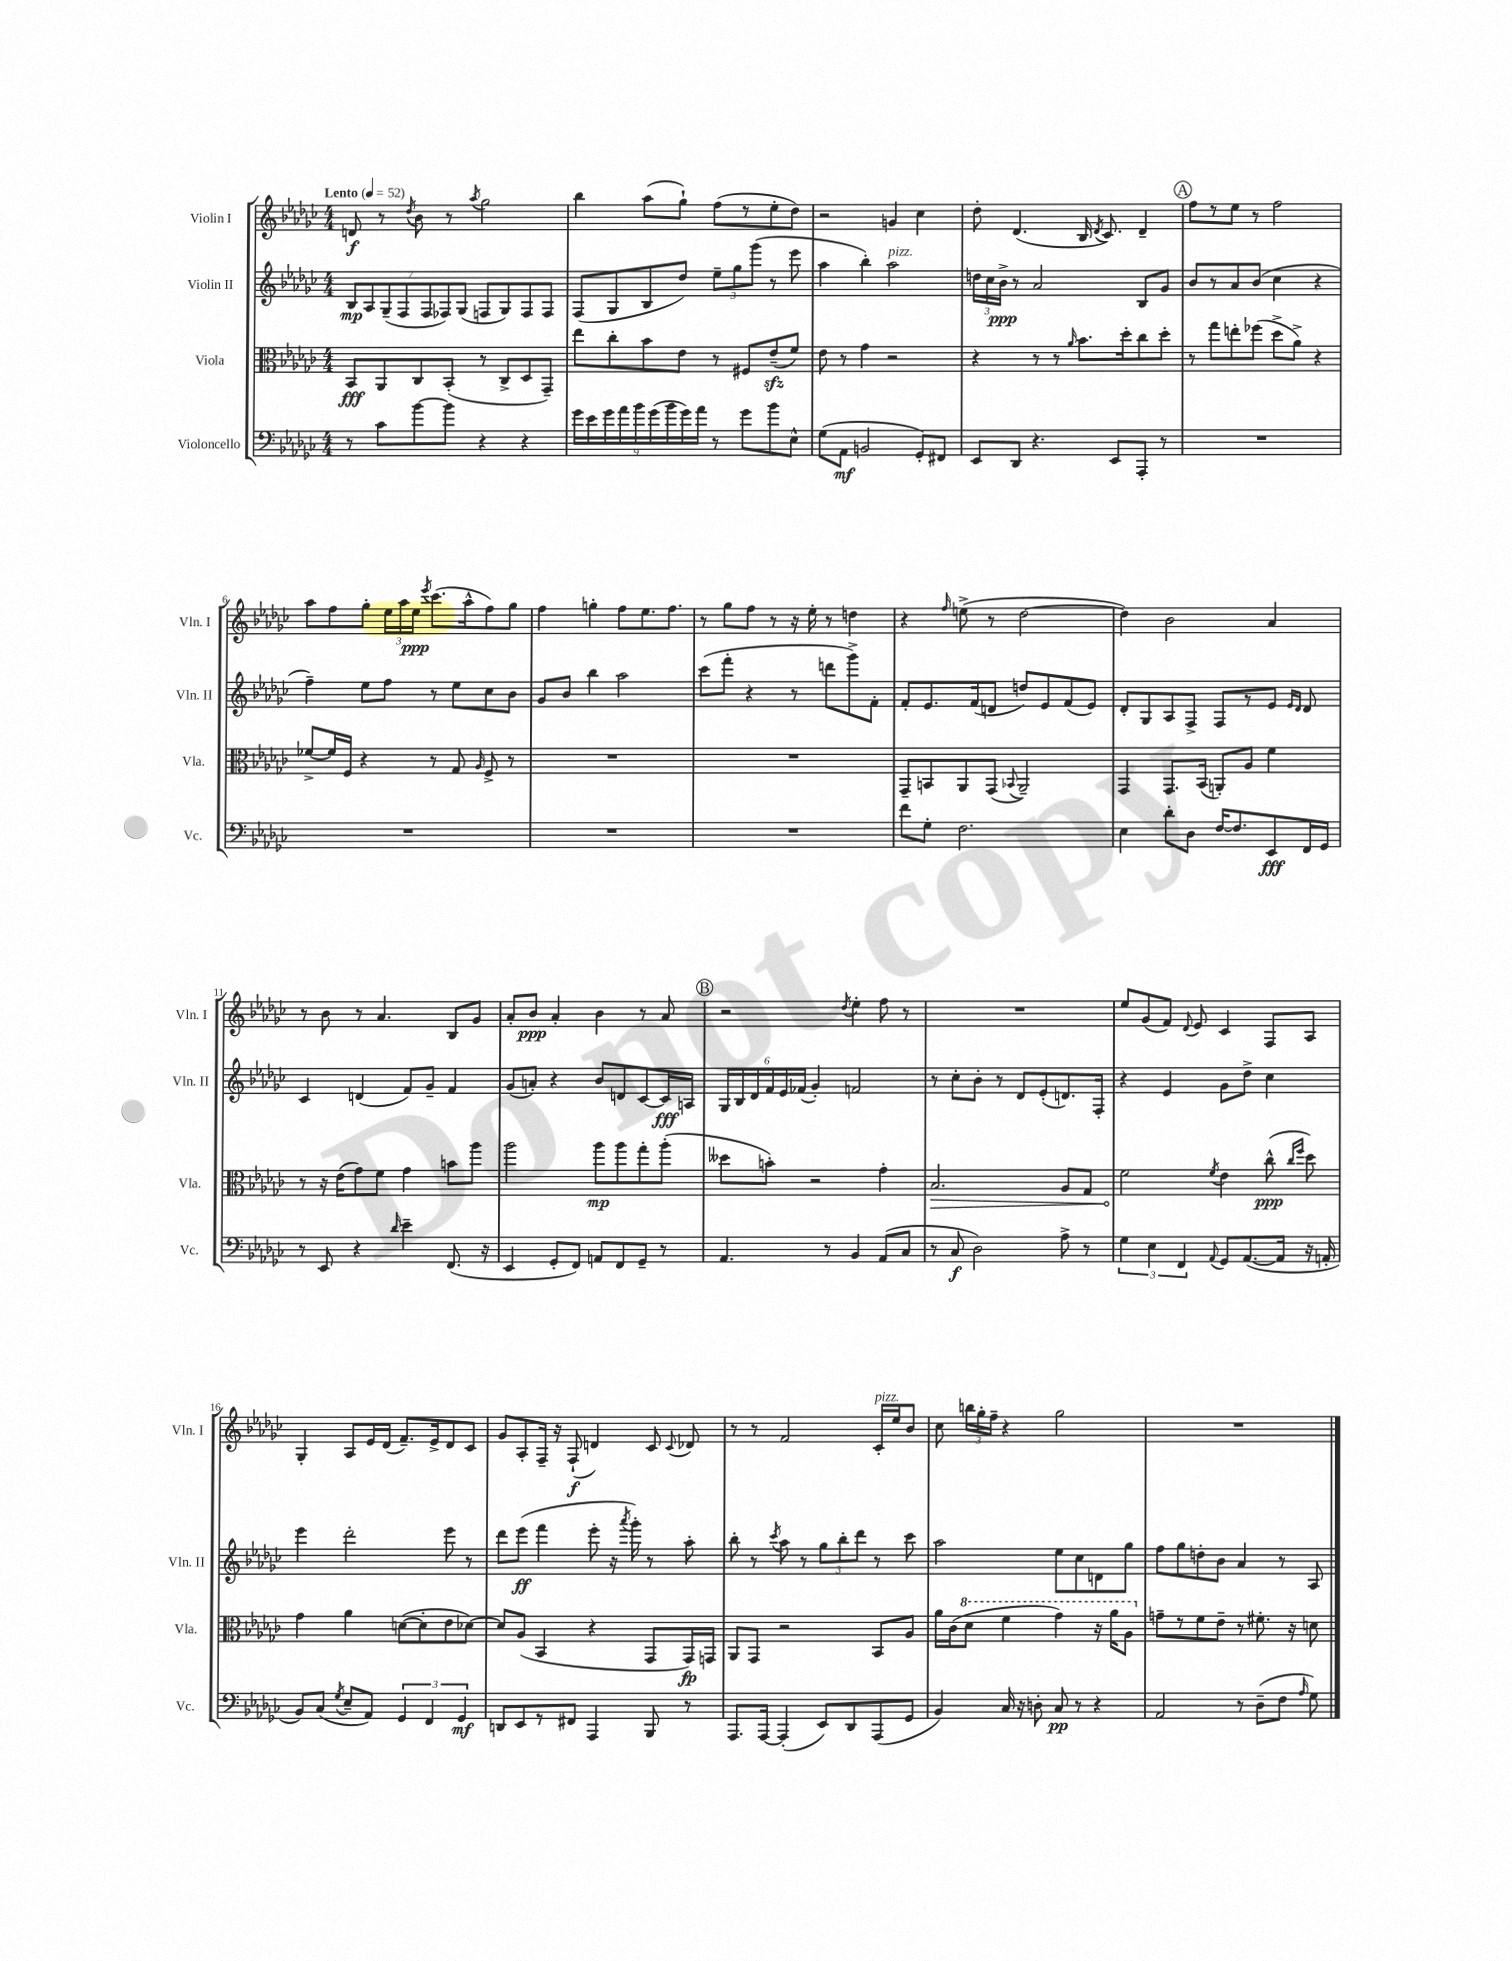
<<
\new StaffGroup <<
\new Staff = "s0" \with { instrumentName = "Violin I" shortInstrumentName = "Vln. I" } {
    \clef treble \key ges \major \numericTimeSignature \time 4/4 \tempo "Lento" 4 = 52
    \autoBeamOff d'8\f r8 \acciaccatura { des''8 } bes'8 r8 \acciaccatura { aes''8 } ges''2 |
    bes''4 aes''8[( ges''8]-!) f''8[( r8 ees''8-. des''8]) |
    r2 g'4 ces''4 |
    des''8-. des'4.( bes16 \acciaccatura { des'8 } ces'8.) des'4-- |
    \mark \markup { \circle "A" } f''8[ r8 ees''8] r8 f''2 |
    aes''8[ f''8 ges''8]-. \tuplet 3/2 { ees''16[ aes''16 ees''16]\ppp } \acciaccatura { ees'''8 } ces'''8.[( aes''16-^ f''8) ges''8] |
    f''4 g''4-. f''8[ ees''8. f''8.] |
    r8 ges''8[ f''8] r8 r16 ees''16-. r8 d''4 |
    r4 \grace { f''16 } e''8->( r8 des''2~ |
    des''4) bes'2 aes'4 |
    r8 bes'8 r8 aes'4. bes8[ ges'8] |
    aes'8[-. bes'8]\ppp aes'4-. bes'4 r8 aes'8 |
    \mark \markup { \circle "B" } r2 \acciaccatura { des''8 } ees''4-. f''8 r8 |
    R1 |
    ees''8[ ges'8( f'8]) \appoggiatura { des'8 } ees'8 ces'4 f8[ aes8] |
    ges4-. aes8[ ees'16 des'16]( f'8.[--) ees'16-> des'8 ces'8] |
    ges'8[ aes8-. f16]-- r16 f8-!\f( d'4) ces'8 \appoggiatura { ces'8 } des'8 |
    r8 r8 f'2 ces'16[-.^\markup { \italic "pizz." } ees''16 bes'8] |
    ces''8 \tuplet 3/2 { b''16[ ges''16-. f''16]-- } r4 ges''2 |
    R1 \bar "|." |
}
\new Staff = "s1" \with { instrumentName = "Violin II" shortInstrumentName = "Vln. II" } {
    \clef treble \key ges \major \numericTimeSignature \time 4/4
    \autoBeamOff \tuplet 7/4 { bes8[\mp aes8 ges8--( f8 f8 fes8) ges8]( } f8[ ges8) f8 f8] |
    f8[( ges8 bes8 des''8]) \tuplet 3/2 { ees''8[-- ges''8 ges'''8]( } r8 ees'''8 |
    aes''4 bes''4-.) aes''2^\markup { \italic "pizz." } |
    \tuplet 3/2 { d''16[ ces''16 bes'16]->\ppp } r8 aes'2 bes8[ ges'8] |
    \mark \markup { \circle "A" } bes'8[ r8 aes'8 bes'8]( ces''4 r4 |
    f''4--) ees''8[ f''8] r8 ees''8[ ces''8 bes'8] |
    ges'8[ bes'8] bes''4 aes''2 |
    ces'''8[( f'''8]-. r4 r8 d'''8[ ges'''8->) f'8]-. |
    f'8[-. ees'8. f'16( d'8] d''8[) ees'8 f'8( ees'8]) |
    des'8[-. ges8 aes8 f8]-> f8[ r8 ees'8] \grace { ees'16[ des'16] } des'8 |
    ces'4 d'4( f'8[) ges'8]-- f'4 |
    ges'8[( a'8]-.) r4 bes'8[ d'8 ces'8~ ces'16\fff a16] |
    \mark \markup { \circle "B" } \tuplet 6/4 { ges16[ bes16 des'16 f'16 ees'16 fes'16]( } ges'4-.) f'2 |
    r8 ces''8[-. bes'8]-. r8 des'8[ ees'8-.( d'8.) f16]-. |
    r4 ees'4 ges'8[ des''8]-> ces''4 |
    ees'''4 des'''2-. ees'''8 r8 |
    des'''8[ ees'''8]\ff( f'''4 ees'''8-. r16 \acciaccatura { aes'''8 } ges'''16-.) r8 aes''8-. |
    bes''8-. r8 \acciaccatura { ces'''8 } aes''8 r8 \tuplet 3/2 { ges''8[ bes''8-. des'''8] } r8 ces'''8 |
    aes''2 ees''8[ ces''8 d'8 ges''8] |
    f''8[ ges''8 d''8-. bes'8] aes'4 r8 aes8 \bar "|." |
}
\new Staff = "s2" \with { instrumentName = "Viola" shortInstrumentName = "Vla." } {
    \clef alto \key ges \major \numericTimeSignature \time 4/4
    \autoBeamOff bes,8[\fff aes,8 ces8 bes,8]-.( r8 ces8[-> des8 ges,8]--) |
    ees''8[ ces''8-. bes'8 ees'8] r8 fis8[ ees'8--\sfz( f'8]) |
    ees'8 r8 ges'4 r2 |
    r4 r8 r8 \grace { aes'16 } bes'8.[ des''16-. ces''8 des''8]-. |
    \mark \markup { \circle "A" } r8 ges''8[ e''8-. fes''8]( des''8[-> aes'8]->) r4 |
    fes'8[~-> fes'16 f16] r4 r8 ges8 \grace { aes16 } f8-> r8 |
    R1 |
    R1 |
    ges,8[-- b,8 aes,8 ges,8]( \appoggiatura { bes,8 } aes,2--) |
    ges,4 ges,8.[ bes,16]( a,8[-.) aes8] f'4 |
    r8 r16 ees'16[( ges'8) f'8] ges'4 b'8[ aes''8] |
    aes''2 aes''8[\mp aes''8 ges''8-. aes''8]-.( |
    \mark \markup { \circle "B" } deses''8[ b'8]-.) r2 ges'4-. |
    \once \override Hairpin.circled-tip = ##t bes2.\> aes8[ ges8] |
    f'2\! \acciaccatura { f'8 } ees'4 ces''8-^\ppp( \grace { ces''16[ f''16] } des''8) |
    ges'4 aes'4 d'8[~( d'8-. ees'8 des'8]~) |
    des'8[ aes8]( bes,4 r4 ges,8[ ges,16\fp) g,16] |
    aes,8[ ges,8] r2 bes,8[ aes8] |
    aes'16[ ces'16( \ottava #1 des''8] f''4 ges''4) r16 aes''16[ aes'8] \ottava #0 |
    g'8[-- r8 f'8 ees'8]-- r8 fis'8.-. r16 d'8 \bar "|." |
}
\new Staff = "s3" \with { instrumentName = "Violoncello" shortInstrumentName = "Vc." } {
    \clef bass \key ges \major \numericTimeSignature \time 4/4
    \autoBeamOff r8 ces'8[ bes'8~ bes'8] r4 r4 |
    \tuplet 9/8 { ges'16[ ees'16 ges'16 aes'16 bes'16 ges'16( bes'16 ges'16) aes'16] } r8 ges'8[ bes'8 ees8]-^ |
    ges8[( aes,8]\mf b,2 ges,8[-.) fis,8] |
    ees,8[ des,8] r4. ees,8[ aes,,8]-. r8 |
    \mark \markup { \circle "A" } R1 |
    R1 |
    R1 |
    R1 |
    f'8[ ges8]-. f2. |
    ees4 des'8[-. des8] f16[~ f8. ees,8\fff f,16 ges,16] |
    r8 ees,8 r4 \grace { des'16 } ees'4-- f,8.( r16 |
    ees,4 ges,8[-. f,8]) a,8[ f,8 ges,8]-- r8 |
    \mark \markup { \circle "B" } aes,4. r8 bes,4 aes,8[( ces8] |
    r8 ces8\f des2) aes8-> r8 |
    \tuplet 3/2 { ges4 ees4 f,4 } \appoggiatura { aes,8 } ges,8[ aes,8.~( aes,16] r16 a,16-. |
    bes,8[) ces8]( \acciaccatura { ges8 } ees8[-- aes,8]) \tuplet 3/2 { ges,4 f,4 ges,4\mf } |
    d,8[ ees,8 r8 fis,8] aes,,4 bes,,8 r8 |
    aes,,8.[ aes,,16]~ aes,,4-.( ees,8[) des,8 aes,,8( ges,8] |
    bes,4) ces16 r16 d8-. ces8\pp r8 r4 |
    aes,2 r8 des8[--( f8] \grace { aes16 } ges8) \bar "|." |
}
>>
>>
